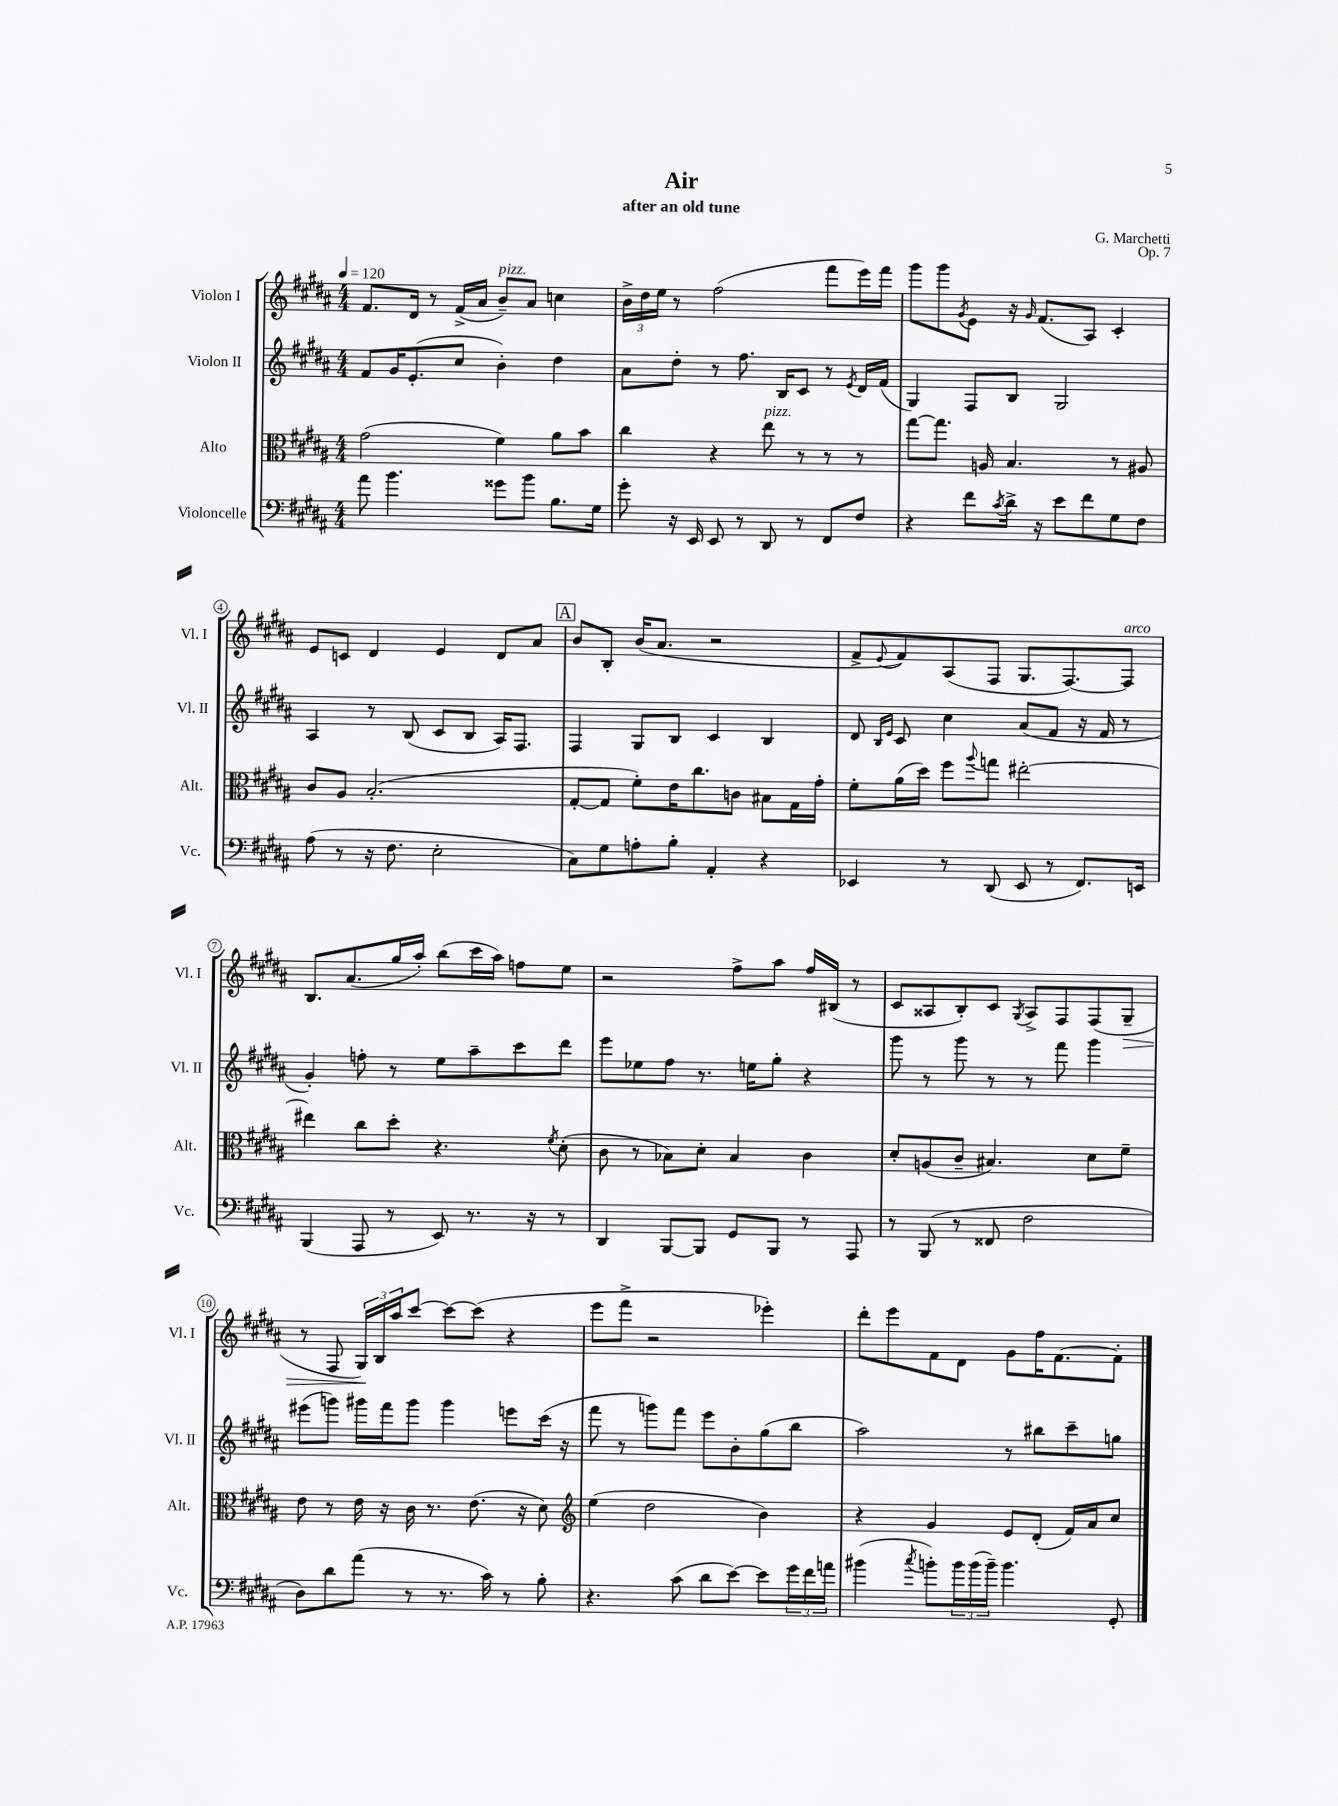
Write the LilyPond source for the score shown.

\header { title = "Air" composer = "G. Marchetti" subtitle = "after an old tune" opus = "Op. 7" }
<<
\new StaffGroup <<
\new Staff = "s0" \with { instrumentName = "Violon I" shortInstrumentName = "Vl. I" } {
    \clef treble \key b \major \numericTimeSignature \time 4/4 \tempo 4 = 120
    fis'8. dis'16 r8 fis'16->( ais'16 b'8--^\markup { \italic "pizz." }) ais'8 c''4 |
    \tuplet 3/2 { b'16-> dis''16 e''16 } r8 fis''2( fis'''8 e'''16) fis'''16 |
    gis'''8 gis'''8 \acciaccatura { gis'8 } e'8 r16 \grace { gis'16 } fis'8.( ais8) cis'4-. |
    e'8 c'8 dis'4 e'4 dis'8 ais'8 |
    \mark \markup { \box "A" } b'8 b8-. b'16( ais'8. r2 |
    fis'8-> \appoggiatura { e'8 } fis'8) ais8( fis8 gis8. fis8.~) fis8^\markup { \italic "arco" } |
    b8. ais'8.( gis''16 ais''16-.) b''8( cis'''16 ais''16) f''8 e''8 |
    r2 fis''8-> ais''8 fis''16 bis16( r8 |
    cis'8 aisis8 b8-.) cis'8 \acciaccatura { gis8 } aisis8-> fis8 fis8( gis8--\> |
    r8 fis8 \tuplet 3/2 { gis16\!) b16 ais''16 } cis'''8~ cis'''8~ cis'''8( r4 |
    e'''8 fis'''8-> r2 ees'''4-.) |
    dis'''8-. e'''8 fis'8 dis'8 gis'8 fis''16 fis'8.~ fis'8-. \bar "|." |
}
\new Staff = "s1" \with { instrumentName = "Violon II" shortInstrumentName = "Vl. II" } {
    \clef treble \key b \major \numericTimeSignature \time 4/4
    fis'8 gis'16 e'8.-.( cis''8 b'4-.) dis''4 |
    ais'8 dis''8-. r8 fis''8. b16 cis'8 r8 \acciaccatura { e'8 } dis'16 fis'16( |
    gis4) fis8 b8 gis2 |
    ais4 r8 b8( cis'8 b8 ais16) fis8. |
    \mark \markup { \box "A" } fis4 gis8 b8 cis'4 b4 |
    dis'8 \grace { b16 e'16 } cis'8 cis''4 ais'8( fis'8 r16 fis'16 r8 |
    gis'4-.) f''8-. r8 e''8 ais''8-- cis'''8 dis'''8 |
    e'''8 ees''8 fis''8 r8. e''16 gis''8-. r4 |
    gis'''8 r8 gis'''8 r8 r8 fis'''8 gis'''4 |
    eis'''8( g'''8) gis'''16 fis'''16 gis'''8 gis'''4 e'''8 cis'''16( r16 |
    fis'''8 r8 g'''8) fis'''8 e'''8 b'8-. gis''8( b''8 |
    ais''2) r8 bis''8 cis'''8-- g''8 \bar "|." |
}
\new Staff = "s2" \with { instrumentName = "Alto" shortInstrumentName = "Alt." } {
    \clef alto \key b \major \numericTimeSignature \time 4/4
    gis'2( fis'4) ais'8 b'8 |
    cis''4 r4 e''8^\markup { \italic "pizz." } r8 r8 r8 |
    gis''8~ gis''8. a16 b4. r8 ais8 |
    cis'8 ais8 b2.-.( |
    \mark \markup { \box "A" } gis8~-. gis8 fis'8-.) e'16 cis''8. c'8 bis8 gis16 gis'16-. |
    fis'8-. ais'16( dis''16) fis''8 \appoggiatura { ais''8 } g''8 eis''2~-. |
    eis''4 cis''8 dis''8-. r4. \acciaccatura { fis'8 } dis'8-.( |
    cis'8 r8 bes8) dis'8-. bes4 cis'4 |
    dis'8-. a8( cis'8-- bis4.) dis'8 fis'8-- |
    e'8 r8 e'16 r16 cis'16 r8. e'8.( r16 dis'8) |
    \clef treble e''4( dis''2 b'4) |
    r4 gis'4 e'8 dis'8-.( fis'16) ais'16 cis''8 \bar "|." |
}
\new Staff = "s3" \with { instrumentName = "Violoncelle" shortInstrumentName = "Vc." } {
    \clef bass \key b \major \numericTimeSignature \time 4/4
    ais'8 b'4. gisis'8 b'8 b8. gis16 |
    gis'8-. r16 e,16 e,8 r8 dis,8 r8 fis,8 fis8 |
    r4 fis'8 \acciaccatura { cis'8 } dis'16-> r16 e'8 fis'8 gis8 fis8 |
    ais8( r8 r16 fis8. e2-. |
    \mark \markup { \box "A" } cis8) gis8 a8-. b8-. ais,4-. r4 |
    ees,4 r8 dis,8( ees,8 r8 fis,8.) e,16 |
    b,,4( ais,,8 r8 e,8) r8. r16 r8 |
    dis,4 b,,8~ b,,8 gis,8 b,,8 r8 ais,,8 |
    r8 b,,8( r8 fisis,8 fis2 |
    dis8) dis'8 ais'8( r8 r8. cis'16) r8 b8-. |
    r4. cis'8( dis'8 e'8~) e'8 \tuplet 3/2 { gis'16 fis'16 a'16 } |
    bis'4( \acciaccatura { cis''8 } b'8-.) \tuplet 3/2 { b'16 b'16( b'16--) } b'4. gis,8-. \bar "|." |
}
>>
>>
\layout { \context { \Score \override BarNumber.stencil = #(make-stencil-circler 0.1 0.3 ly:text-interface::print) } }
